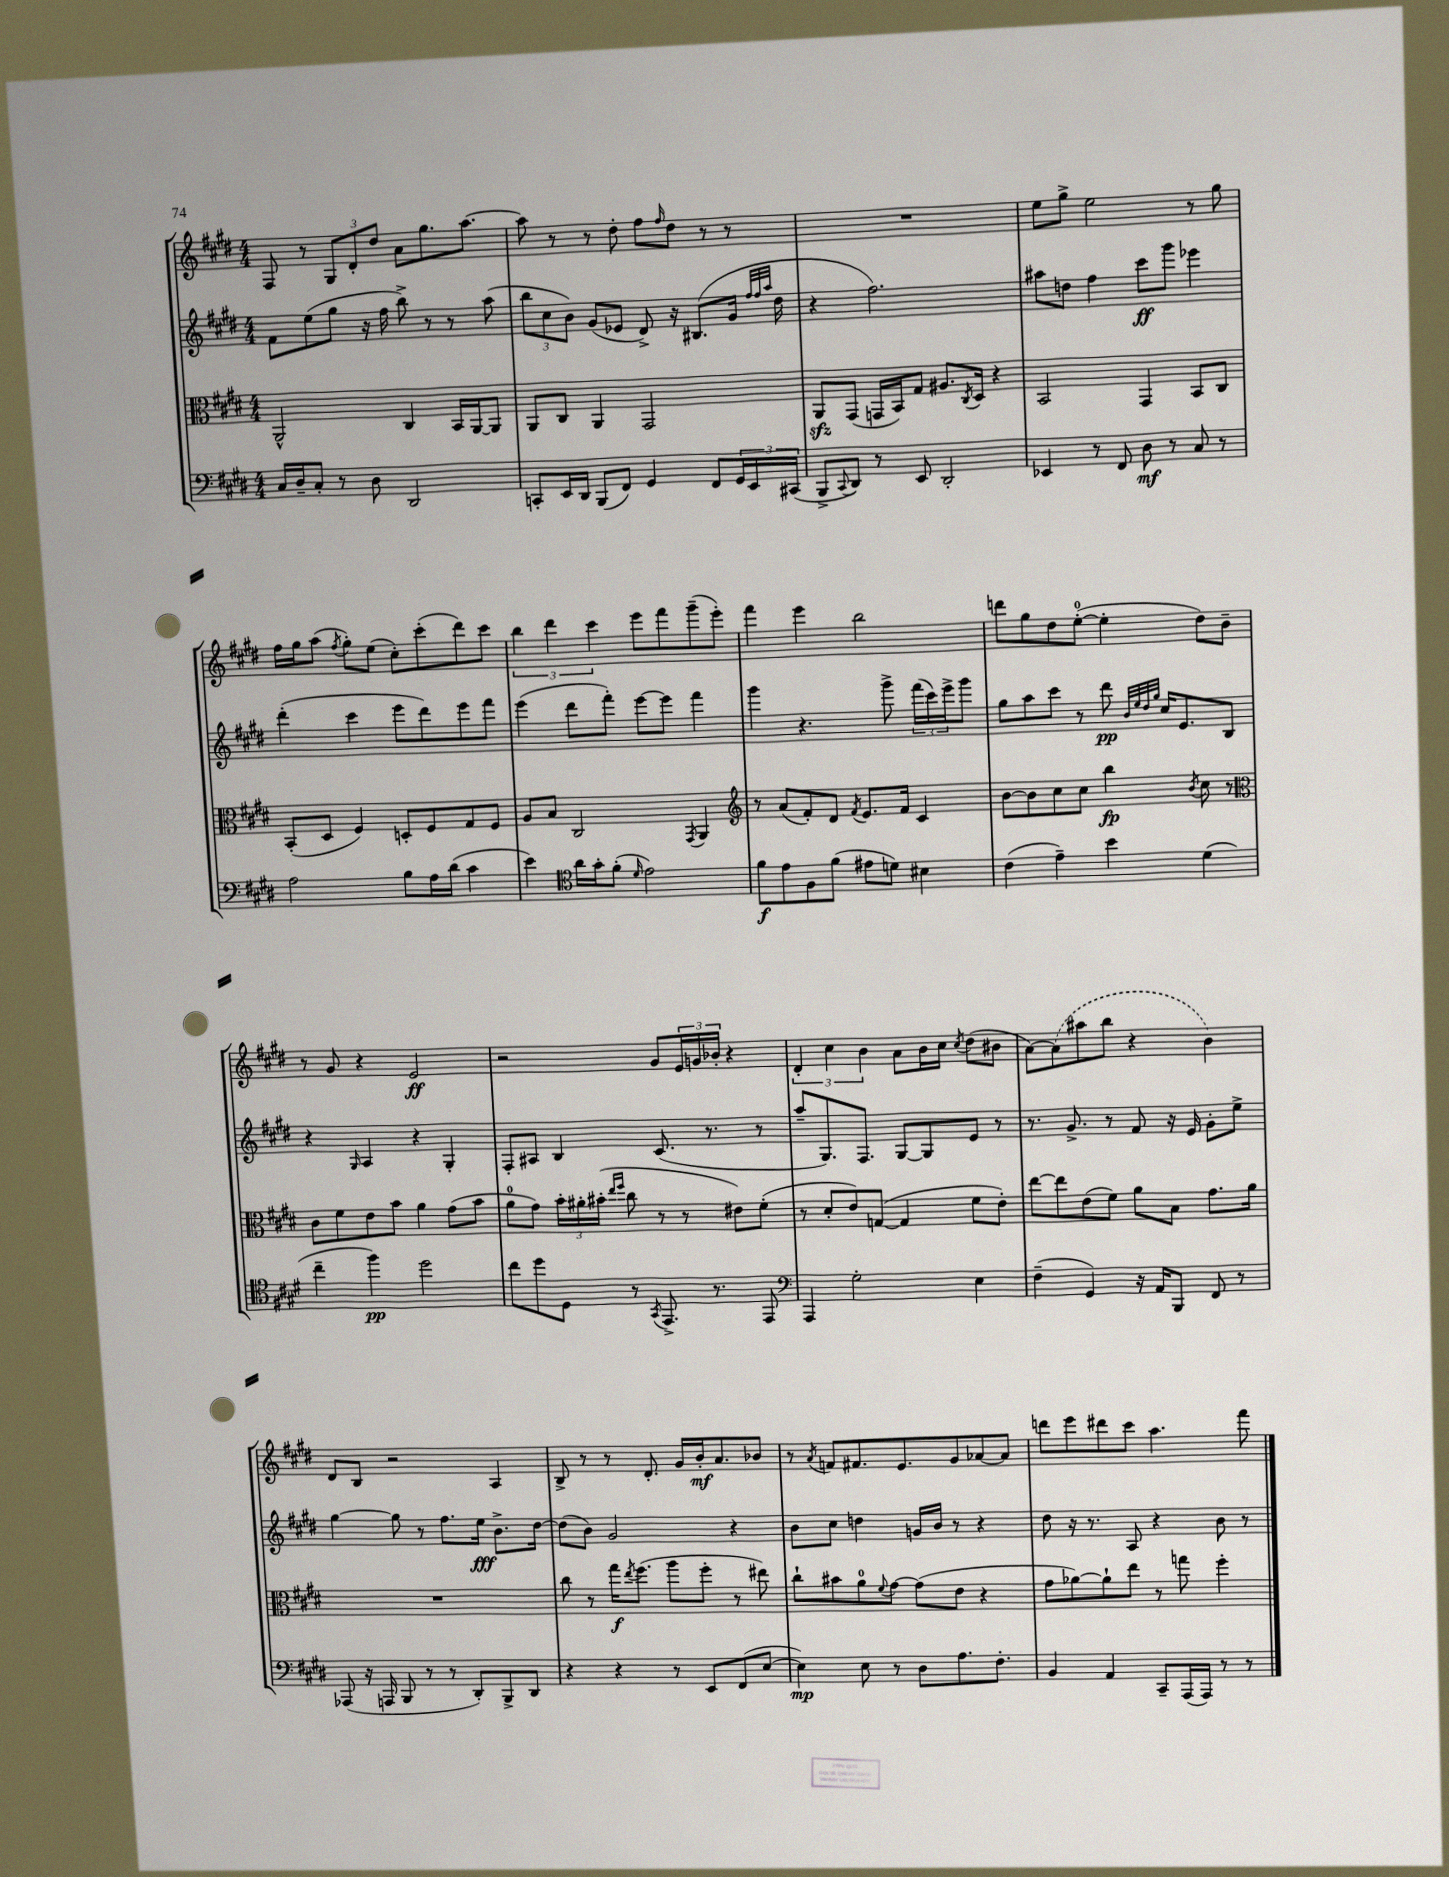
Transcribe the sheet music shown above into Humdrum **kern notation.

**kern	**dynam	**kern	**dynam	**kern	**dynam	**kern	**dynam
*part4	*part4	*part3	*part3	*part2	*part2	*part1	*part1
*staff4	*staff4	*staff3	*staff3	*staff2	*staff2	*staff1	*staff1
*clefF4	*	*clefC3	*	*clefG2	*	*clefG2	*
*k[f#c#g#d#]	*	*k[f#c#g#d#]	*	*k[f#c#g#d#]	*	*k[f#c#g#d#]	*
*M4/4	*	*M4/4	*	*M4/4	*	*M4/4	*
=95	=95	=95	=95	=95	=95	=95	=95
16C#/LL	.	2AA^^/	.	8f#\L	.	8F#/	.
16D#~/J	.	.	.	.	.	.	.
8C#'/J	.	.	.	(8ee\	.	8r	.
8r	.	.	.	8gg#\J	.	12G#/L	.
.	.	.	.	.	.	12d#'/	.
8D#\	.	.	.	16r	.	.	.
.	.	.	.	.	.	12dd#/J	.
.	.	.	.	16ff#\	.	.	.
2DD#/	.	4C#/	.	8bb^\)	.	8a\L	.
.	.	.	.	8r	.	8.gg#\	.
.	.	16BB/LL	.	8r	.	.	.
.	.	[16AA/J	.	.	.	[8.aa\J	.
.	.	8AA/J]	.	(8aa\	.	.	.
=96	=96	=96	=96	=96	=96	=96	=96
8CCn'/L	.	8AA/L	.	12bb\L	.	8aa\]	.
.	.	.	.	12cc#\	.	.	.
16EE/L	.	8C#/J	.	.	.	8r	.
.	.	.	.	12b\J)	.	.	.
16DD#/JJ	.	.	.	.	.	.	.
(8BBB/L	.	4AA/	.	(8g#/L	.	8r	.
8FF#/J)	.	.	.	8e-X/J	.	8dd#'\	.
4GG#/	.	2GG#/	.	8d#^/)	.	8ff#\L	.
.	.	.	.	.	.	16qqff#/	.
.	.	.	.	16r	.	8dd#\J	.
.	.	.	.	(8.B#X/L	.	.	.
8FF#/L	.	.	.	.	.	8r	.
24GG#/L	.	.	.	16g#/Jk	.	8r	.
24EE/	.	.	.	.	.	.	.
.	.	.	.	32qqff#/LLL	.	.	.
.	.	.	.	32qqff#/	.	.	.
.	.	.	.	32qqaa/JJJ	.	.	.
.	.	.	.	16dd#\	.	.	.
(24CC#X/JJ	.	.	.	.	.	.	.
=97	=97	=97	=97	=97	=97	=97	=97
8BBB^/L	.	8AAzz/L	.	4r	.	1r	.
8qqCC#/	.	.	.	.	.	.	.
8DD#/J)	.	(8GG#/J	.	.	.	.	.
8r	.	16GGn/LL	.	2.ff#\)	.	.	.
.	.	16BB/J)	.	.	.	.	.
8EE/	.	8G#/J	.	.	.	.	.
2DD#'/	.	8.A#X/L	.	.	.	.	.
.	.	8qC#/	.	.	.	.	.
.	.	16D#/Jk	.	.	.	.	.
.	.	4r	.	.	.	.	.
=98	=98	=98	=98	=98	=98	=98	=98
4EE-X/	.	2BB/	.	8aa#X\L	.	8ee\L	.
.	.	.	.	8ddn\J	.	8gg#^\J	.
8r	.	.	.	4ff#\	.	2ee\	.
8FF#/	.	.	.	.	.	.	.
8D#\	mf	4GG#/	.	8ccc#\L	ff	.	.
8r	.	.	.	8ggg#\J	.	.	.
8C#/	.	8BB/L	.	4eee-X\	.	8r	.
8r	.	8C#/J	.	.	.	8gg#\	.
!!LO:LB:g=z
=99	=99	=99	=99	=99	=99	=99	=99
2A\	.	(8BB'/L	.	(4ddd#'\	.	16ff#\LL	.
.	.	.	.	.	.	16gg#\J	.
.	.	8D#/J	.	.	.	(8aa\J	.
.	.	.	.	.	.	8qff#/	.
.	.	4F#/)	.	4ccc#\	.	8gg#'\L)	.
.	.	.	.	.	.	(8ee\J	.
8B\L	.	8Dn'/L	.	8eee\L	.	8cc#'\L)	.
16A\L	.	8F#/	.	8ddd#\)	.	(8ccc#'\	.
(16d#\JJ	.	.	.	.	.	.	.
4c#\	.	8G#/	.	8eee\	.	8ddd#\)	.
.	.	8F#/J	.	8fff#\J	.	8ccc#\J	.
=100	=100	=100	=100	=100	=100	=100	=100
4e\)	.	8A/L	.	(4eee\	.	6bb\	.
.	.	8B/J	.	.	.	.	.
.	.	.	.	.	.	6ddd#\	.
*clefC4	*	*	*	*	*	*	*
16a\LL	.	2C#/	.	8ddd#\L	.	.	.
16g#'\J	.	.	.	.	.	.	.
.	.	.	.	.	.	6ccc#\	.
(8f#'\J	.	.	.	8fff#'\J)	.	.	.
16qqd#/	.	.	.	.	.	.	.
2e\)	.	.	.	[8eee\L	.	8eee\L	.
.	.	.	.	8eee\J]	.	8fff#\	.
.	.	8qGG#/	.	.	.	.	.
.	.	4AA/	.	4fff#\	.	(8ggg#~\	.
.	.	.	.	.	.	8eee'\J)	.
=101	=101	=101	=101	=101	=101	=101	=101
*	*	*clefG2	*	*	*	*	*
8f#\L	f	8r	.	4ggg#\	.	4fff#\	.
8e\	.	(8a/L	.	.	.	.	.
8F#\	.	8f#'/)	.	4.r	.	4eee\	.
(8f#\J	.	8d#/J	.	.	.	.	.
.	.	8qf#/	.	.	.	.	.
8e#X\L	.	8.e/L	.	.	.	2bb\	.
8dn\J)	.	.	.	8ggg#^\	.	.	.
.	.	16f#/Jk	.	.	.	.	.
4B#X\	.	4c#/	.	(24fff#\LL	.	.	.
.	.	.	.	24ccc#\)	.	.	.
.	.	.	.	24eee^\J	.	.	.
.	.	.	.	8ggg#\J	.	.	.
=102	=102	=102	=102	=102	=102	=102	=102
(4c#\	.	[8b\L	.	8gg#\L	.	8dddn\L	.
.	.	8b\]	.	8aa\	.	8gg#\	.
4e~\)	.	8cc#\	.	8ccc#\J	.	8dd#\	.
.	.	8cc#\J	.	8r	.	([8ee'\J	.
4b\	.	4bb\	fp	8ddd#\	pp	4ee'\]	.
.	.	.	.	32qqb/LLL	.	.	.
.	.	.	.	32qqee/	.	.	.
.	.	.	.	32qqdd#/	.	.	.
.	.	.	.	32qqgg#/JJJ	.	.	.
.	.	.	.	16cc#/KL	.	.	.
.	.	.	.	8.e/	.	.	.
.	.	8qb/	.	.	.	.	.
(4d#\	.	8cc#\	.	.	.	8dd#\L)	.
.	.	8r	.	8B/J	.	8b~\J	.
!!LO:LB:g=z
=103	=103	=103	=103	=103	=103	=103	=103
*	*	*clefC3	*	*	*	*	*
4cc#~\	.	8c#\L	.	4r	.	8r	.
.	.	8f#\	.	.	.	8g#/	.
.	.	.	.	16qqG#/	.	.	.
4ff#\)	pp	8e\	.	4A/	.	4r	.
.	.	8b\J	.	.	.	.	.
2dd#\	.	4a\	.	4r	.	2e/	ff
.	.	(8g#\L	.	4G#'/	.	.	.
.	.	8b\J	.	.	.	.	.
=104	=104	=104	=104	=104	=104	=104	=104
8cc#\L	.	8a\L	.	8F#'/L	.	2r	.
8dd#\	.	8g#\J)	.	8A#X/J	.	.	.
8D#\J	.	24b'\LL	.	4B/	.	.	.
.	.	24a#X'\	.	.	.	.	.
.	.	(24b#X'\JJ	.	.	.	.	.
.	.	16qqee/LL	.	.	.	.	.
.	.	16qqff#/JJ	.	.	.	.	.
8r	.	8cc#\	.	.	.	.	.
8qGG#/	.	.	.	.	.	.	.
8.EE^/	.	8r	.	(8.c#/	.	8g#/L	.
.	.	8r	.	.	.	24e/L	.
.	.	.	.	.	.	24gn/	.
8.r	.	.	.	8.r	.	.	.
.	.	.	.	.	.	24b-X'/JJ	.
.	.	8e#X\L)	.	.	.	4r	.
8EE/	.	(8f#'\J	.	8r	.	.	.
=105	=105	=105	=105	=105	=105	=105	=105
*clefF4	*	*	*	*	*	*	*
4AAA/	.	8r	.	8aa~/L	.	6d#'/	.
.	.	8d#'/L	.	8.G#/)	.	.	.
.	.	.	.	.	.	6cc#\	.
2G#'\	.	8e/)	.	.	.	.	.
.	.	.	.	8.F#/J	.	.	.
.	.	.	.	.	.	6b\	.
.	.	([8Gn/J	.	.	.	.	.
.	.	4G/]	.	[8G#/L	.	8a\L	.
.	.	.	.	8G#/]	.	16b\L	.
.	.	.	.	.	.	16cc#\JJ	.
.	.	.	.	.	.	8qcc#/	.
4E\	.	8f#\L	.	8e/J	.	(8dd#\L	.
.	.	8e'\J)	.	8r	.	8b#X\J	.
=106	=106	=106	=106	=106	=106	=106	=106
(4F#~\	.	[8ee\L	.	8.r	.	[8a\L)	.
.	.	8ee\]	.	.	.	(8a\]	.
.	.	.	.	8.g#^/	.	.	.
4GG#/)	.	(8e\	.	.	.	8aa#X\	.
.	.	8f#\J)	.	8r	.	8bb\J	.
16r	.	8a\L	.	8f#/	.	4r	.
16AA/KL	.	.	.	.	.	.	.
8BBB/J	.	8B\J	.	16r	.	.	.
.	.	.	.	16e/	.	.	.
8FF#/	.	8.g#\L	.	8g#'\L	.	4b\)	.
8r	.	.	.	8ee^\J	.	.	.
.	.	16a\Jk	.	.	.	.	.
!!LO:LB:g=z
=107	=107	=107	=107	=107	=107	=107	=107
(8AAA-X/	.	1r	.	[4gg#\	.	8d#/L	.
16r	.	.	.	.	.	8B/J	.
16AAAn/	.	.	.	.	.	.	.
8BBB/	.	.	.	8gg#\]	.	2r	.
8r	.	.	.	8r	.	.	.
8r	.	.	.	8.ff#\L	.	.	.
8DD#'/L)	.	.	.	.	.	.	.
.	.	.	.	16ee\Jk	fff	.	.
8BBB^/	.	.	.	8.b^\L	.	4A/	.
8DD#/J	.	.	.	.	.	.	.
.	.	.	.	[16dd#\Jk	.	.	.
=108	=108	=108	=108	=108	=108	=108	=108
4r	.	8cc#\	.	(8dd#\L]	.	8B^/	.
.	.	8r	.	8b\J)	.	8r	.
4r	.	16gg#\KL	f	2g#/	.	8r	.
.	.	8qee/	.	.	.	.	.
.	.	(8.ff#\J	.	.	.	.	.
.	.	.	.	.	.	8.d#'/	.
8r	.	8aa\L	.	.	.	.	.
.	.	.	.	.	.	16g#/LL	.
8EE/L	.	8ff#'\J	.	.	.	16b'/J	mf
.	.	.	.	.	.	8.a/	.
(8FF#/	.	8r	.	4r	.	.	.
[8E/J	.	8ee#X\)	.	.	.	8b-X/J	.
=109	=109	=109	=109	=109	=109	=109	=109
4E\])	mp	8cc#`\L	.	8b\L	.	8r	.
.	.	.	.	.	.	8qa/	.
.	.	8b#X\	.	8cc#\J	.	8fn/L	.
8E\	.	8a\	.	4ddn\	.	8.f#X/	.
.	.	8qqf#/	.	.	.	.	.
8r	.	[8g#\J	.	.	.	.	.
.	.	.	.	.	.	8.e/	.
8D#\L	.	(8g#\L]	.	16gn/LL	.	.	.
.	.	.	.	16b/JJ	.	.	.
8.A\	.	8e\J	.	8r	.	8g#/	.
.	.	4r	.	4r	.	[8a-X/	.
8.F#'\J	.	.	.	.	.	.	.
.	.	.	.	.	.	8a-/J]	.
=110	=110	=110	=110	=110	=110	=110	=110
4BB/	.	8g#\L	.	8dd#\	.	8dddn\L	.
.	.	[8a-X\)	.	16r	.	8eee\	.
.	.	.	.	8.r	.	.	.
4AA/	.	8a-`\]	.	.	.	8ddd#X\	.
.	.	8ee\J	.	8A/	.	8ccc#\J	.
8CC#~/L	.	8r	.	4r	.	4.aa\	.
(16AAA/L	.	8ggn\	.	.	.	.	.
16AAA/JJ)	.	.	.	.	.	.	.
8r	.	4ff#'\	.	8b\	.	.	.
8r	.	.	.	8r	.	8fff#\	.
==	==	==	==	==	==	==	==
*-	*-	*-	*-	*-	*-	*-	*-
